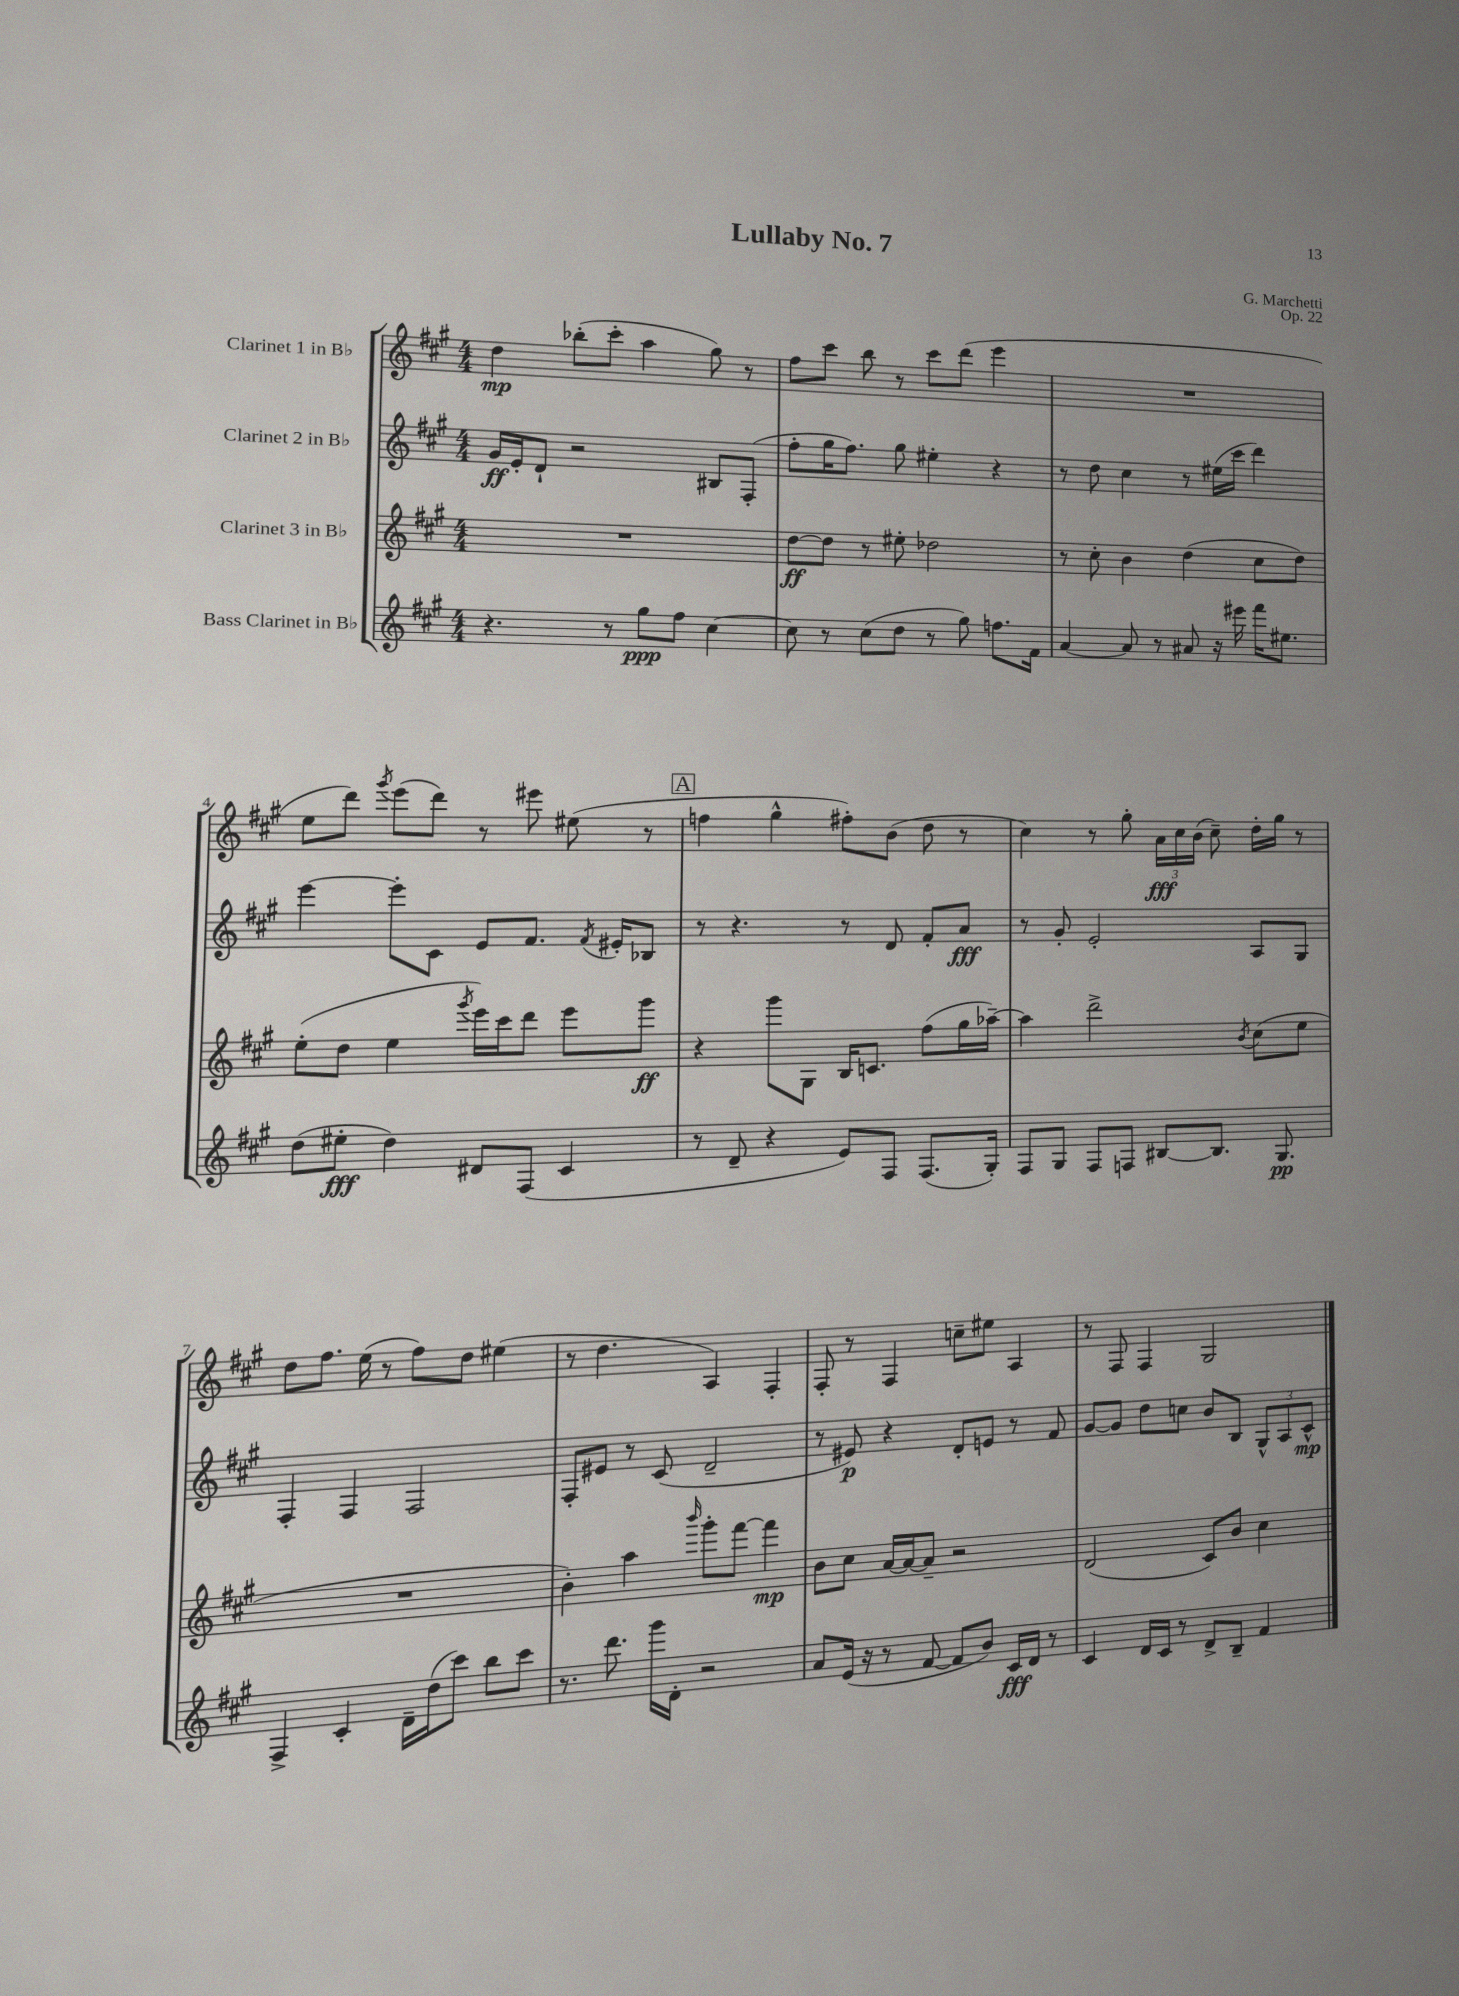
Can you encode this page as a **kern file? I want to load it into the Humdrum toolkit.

**kern	**dynam	**kern	**dynam	**kern	**dynam	**kern	**dynam
*part4	*part4	*part3	*part3	*part2	*part2	*part1	*part1
*staff4	*staff4	*staff3	*staff3	*staff2	*staff2	*staff1	*staff1
*I"Bass Clarinet in B♭	*	*I"Clarinet 3 in B♭	*	*I"Clarinet 2 in B♭	*	*I"Clarinet 1 in B♭	*
*clefG2	*	*clefG2	*	*clefG2	*	*clefG2	*
*k[f#c#g#]	*	*k[f#c#g#]	*	*k[f#c#g#]	*	*k[f#c#g#]	*
*M4/4	*	*M4/4	*	*M4/4	*	*M4/4	*
=1	=1	=1	=1	=1	=1	=1	=1
4.r	.	1r	.	16g#/LL	ff	4dd\	mp
.	.	.	.	16e'/J	.	.	.
.	.	.	.	8d`/J	.	.	.
.	.	.	.	2r	.	(8bb-X'\L	.
8r	.	.	.	.	.	8ccc#'\J	.
8gg#\L	ppp	.	.	.	.	4aa\	.
8ff#\J	.	.	.	.	.	.	.
[4cc#\	.	.	.	8B#X/L	.	8gg#\)	.
.	.	.	.	(8F#'/J	.	8r	.
=2	=2	=2	=2	=2	=2	=2	=2
8cc#\]	.	[8dd\L	ff	8ff#'\L	.	8ff#\L	.
8r	.	8dd\J]	.	16gg#\K	.	8ccc#\J	.
.	.	.	.	8.ff#\J)	.	.	.
(8cc#\L	.	8r	.	.	.	8bb\	.
8dd\J	.	8ee#X'\	.	8gg#\	.	8r	.
8r	.	2dd-X\	.	4ee#X'\	.	8ccc#\L	.
8gg#\)	.	.	.	.	.	(8ddd\J	.
8.ffn\L	.	.	.	4r	.	4eee\	.
16f#\Jk	.	.	.	.	.	.	.
=3	=3	=3	=3	=3	=3	=3	=3
[4a/	.	8r	.	8r	.	1r	.
.	.	8cc#'\	.	8dd\	.	.	.
8a/]	.	4b\	.	4cc#\	.	.	.
8r	.	.	.	.	.	.	.
8a#X/	.	(4dd\	.	8r	.	.	.
16r	.	.	.	(16ee#X\LL	.	.	.
16eee#X\	.	.	.	16ccc#\JJ	.	.	.
16fff#\KL	.	8cc#\L	.	4ddd\)	.	.	.
8.ee#X\J	.	.	.	.	.	.	.
.	.	8dd\J)	.	.	.	.	.
!!LO:LB:g=z
=4	=4	=4	=4	=4	=4	=4	=4
(8dd\L	.	(8ee'\L	.	[4eee\	.	8ee\L	.
8ee#X'\J	fff	8dd\J	.	.	.	8ddd\J)	.
.	.	.	.	.	.	8qggg#/	.
4dd\)	.	4ee\	.	8eee'\L]	.	(8eee\L	.
.	.	.	.	8c#\J	.	8ddd\J)	.
.	.	8qggg#/	.	.	.	.	.
8d#X/L	.	16eee\LL)	.	8e/L	.	8r	.
.	.	16ccc#\J	.	.	.	.	.
(8F#/J	.	8ddd\J	.	8.f#/J	.	8eee#X\	.
4c#/	.	8eee\L	.	.	.	(8ee#X\	.
.	.	.	.	8qf#/	.	.	.
.	.	.	.	16e#X'/KL	.	.	.
.	.	8ggg#\J	ff	8B-X/J	.	8r	.
!!LO:REH:place=s1:t=A
=5	=5	=5	=5	=5	=5	=5	=5
8r	.	4r	.	8r	.	4ffn\	.
8d~/	.	.	.	4.r	.	.	.
4r	.	8ggg#\L	.	.	.	4gg#^^\	.
.	.	8G#\J	.	.	.	.	.
8e/L)	.	16B/KL	.	8r	.	8ff#X'\L)	.
.	.	8.cn/J	.	.	.	.	.
8F#/J	.	.	.	8d/	.	(8b\J	.
(8.F#/L	.	(8ff#\L	.	8f#'/L	.	8dd\	.
.	.	16gg#\L	.	8a/J	fff	8r	.
16G#'/Jk)	.	[16aa-X~\JJ)	.	.	.	.	.
=6	=6	=6	=6	=6	=6	=6	=6
8F#/L	.	4aa-\]	.	8r	.	4cc#\)	.
8G#/J	.	.	.	8g#'/	.	.	.
8F#/L	.	2ddd^\	.	2e'/	.	8r	.
8Fn/J	.	.	.	.	.	8gg#'\	.
[8B#X/L	.	.	.	.	.	24a\LL	fff
.	.	.	.	.	.	24cc#\	.
.	.	.	.	.	.	(24b\JJ	.
8.B#/J]	.	.	.	.	.	8cc#~\)	.
.	.	8qb/	.	.	.	.	.
.	.	(8cc#\L	.	8A/L	.	16dd'\LL	.
8.G#/	pp	.	.	.	.	16gg#\JJ	.
.	.	8ee\J	.	8G#/J	.	8r	.
!!LO:LB:g=z
=7	=7	=7	=7	=7	=7	=7	=7
4F#^/	.	1r	.	4F#'/	.	8dd\L	.
.	.	.	.	.	.	8.ff#\J	.
4c#'/	.	.	.	4F#/	.	.	.
.	.	.	.	.	.	(16ee\	.
.	.	.	.	.	.	8r	.
16d~\LL	.	.	.	2F#/	.	8ff#\L)	.
(16dd\J	.	.	.	.	.	.	.
8ccc#\J)	.	.	.	.	.	8dd\J	.
8bb\L	.	.	.	.	.	(4ee#X\	.
8ccc#\J	.	.	.	.	.	.	.
=8	=8	=8	=8	=8	=8	=8	=8
8.r	.	4b'\)	.	8F#'/L	.	8r	.
.	.	.	.	8e#X/J	.	4.dd\	.
8.ddd\	.	.	.	.	.	.	.
.	.	4aa\	.	8r	.	.	.
16ggg#\LL	.	.	.	(8c#/	.	.	.
16d'\JJ	.	.	.	.	.	.	.
.	.	16qqbbb/	.	.	.	.	.
2r	.	8ggg#'\L	.	2d~/	.	4A/)	.
.	.	[8fff#\J	.	.	.	.	.
.	.	4fff#\]	mp	.	.	4F#'/	.
=9	=9	=9	=9	=9	=9	=9	=9
8a/L	.	8b\L	.	8r	.	8F#'/	.
(16e/Jk	.	8cc#\J	.	8e#X/)	p	8r	.
16r	.	.	.	.	.	.	.
8r	.	[16a/LL	.	4r	.	4F#/	.
.	.	16a/J_	.	.	.	.	.
[8f#/	.	8a~/J]	.	.	.	.	.
8f#/L]	.	2r	.	8d'/L	.	8ccn~\L	.
8b/J)	.	.	.	8en/J	.	8ee#X\J	.
16c#/LL	fff	.	.	8r	.	4A/	.
16d/JJ	.	.	.	.	.	.	.
8r	.	.	.	8f#/	.	.	.
=10	=10	=10	=10	=10	=10	=10	=10
4c#/	.	(2d/	.	[8g#/L	.	8r	.
.	.	.	.	8g#/J]	.	8F#/	.
16d/LL	.	.	.	8dd\L	.	4F#/	.
16c#/JJ	.	.	.	.	.	.	.
8r	.	.	.	8ccn\J	.	.	.
8d^/L	.	8c#/L)	.	8b/L	.	2G#/	.
8B~/J	.	8b/J	.	8B/J	.	.	.
4f#/	.	4cc#\	.	12G#^^/L	.	.	.
.	.	.	.	12A/	.	.	.
.	.	.	.	12c#^^/J	mp	.	.
==	==	==	==	==	==	==	==
*-	*-	*-	*-	*-	*-	*-	*-
